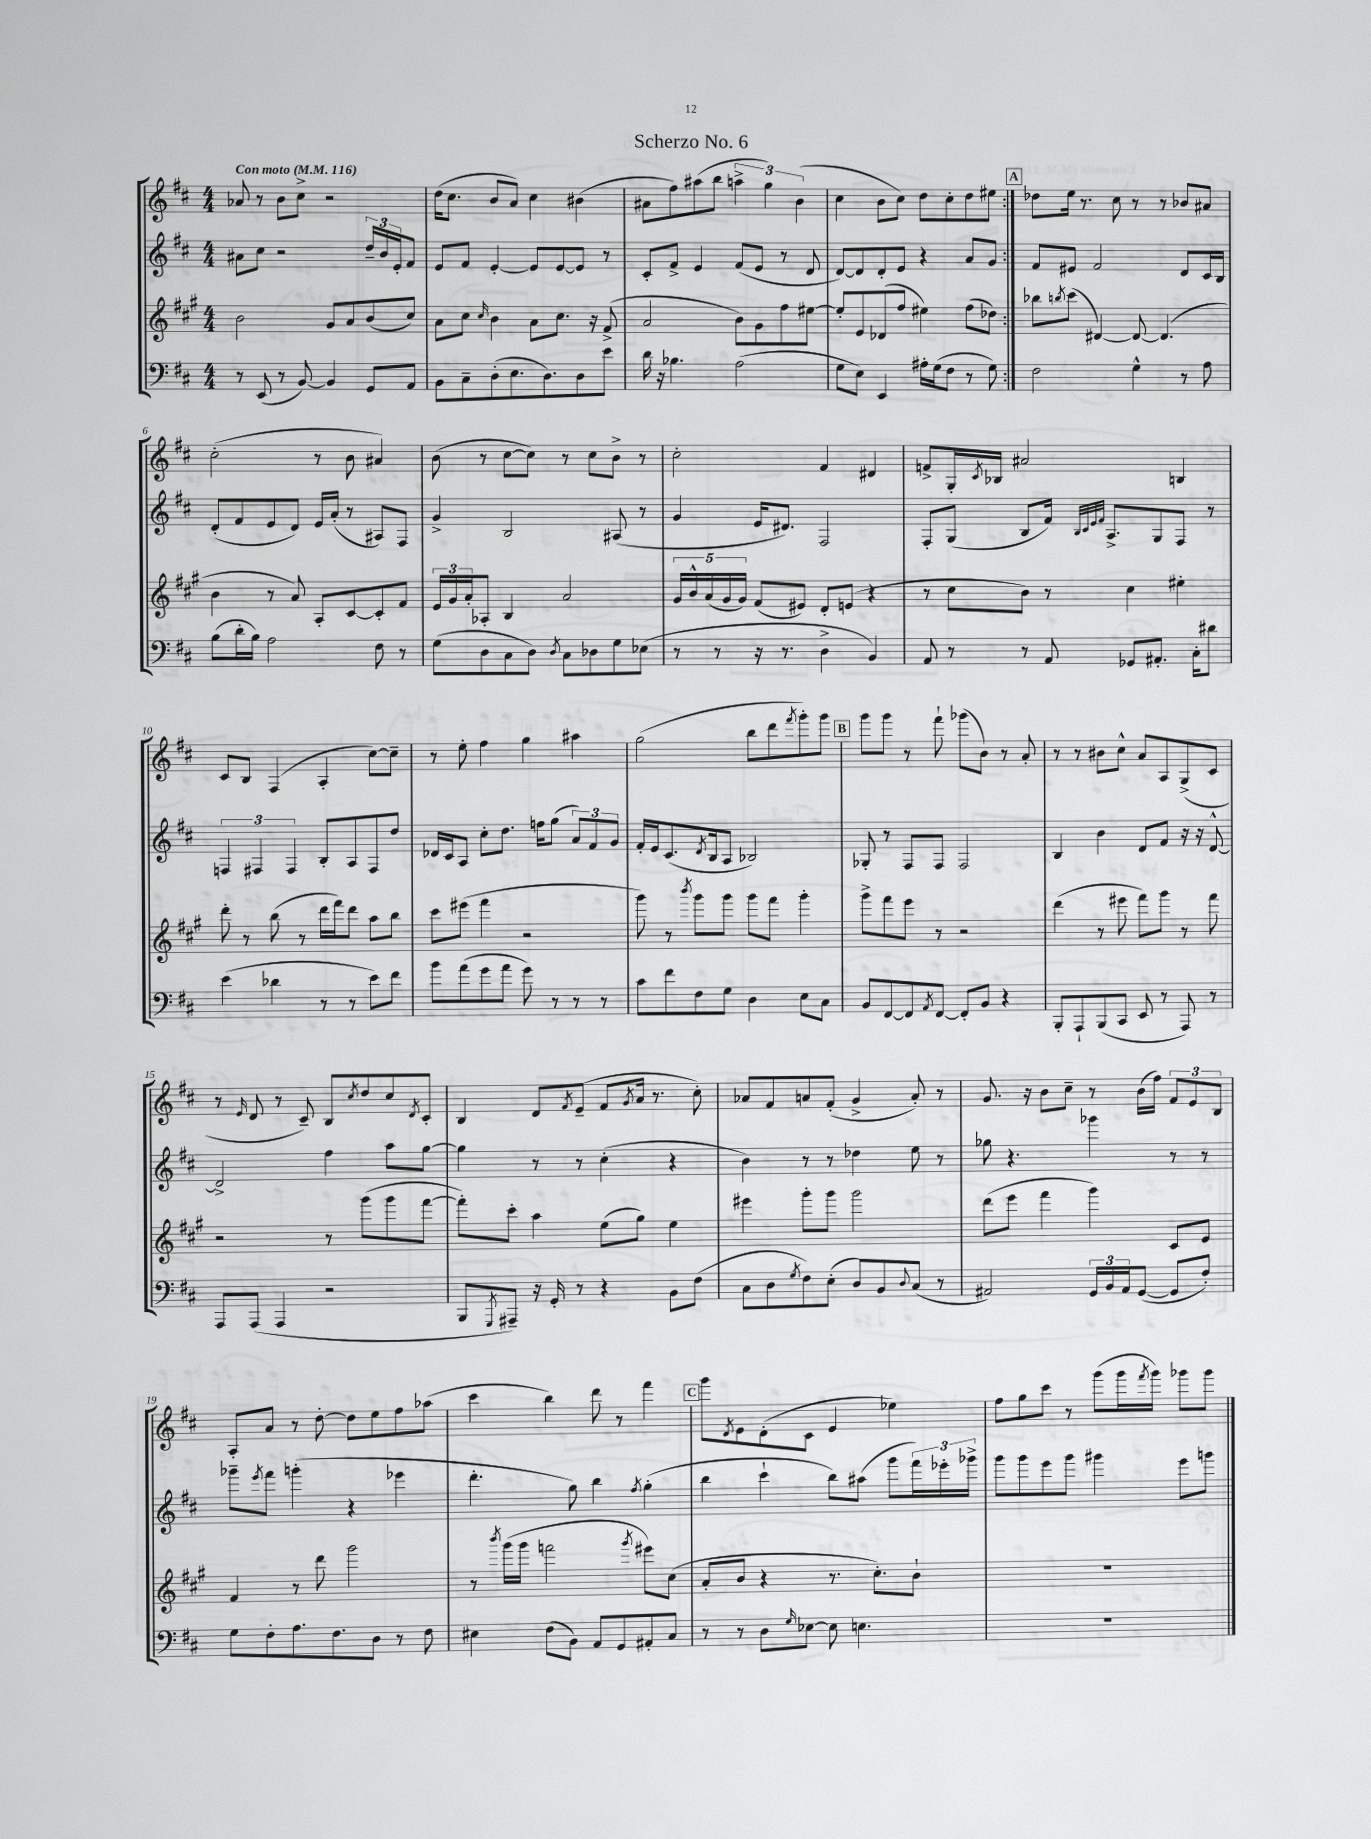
\header { title = "Scherzo No. 6" }
<<
\new StaffGroup <<
\new Staff = "s0" {
    \clef treble \key d \major \numericTimeSignature \time 4/4 \tempo "Con moto" 4 = 116
    \repeat volta 2 { aes'8 r8 b'8 cis''8-> r2 |
    d''16( cis''8. b'8 a'8) cis''4 bis'4( |
    ais'8 fis''8) ais''8( b''8 \tuplet 3/2 { a''4-> g''4) b'4( } |
    cis''4 b'8 cis''8) d''8 cis''8-. d''8 eis''8 | }
    \mark \markup { \box "A" } des''8 e''16 r8. cis''8 r8 r8 bes'8 ais'8 |
    cis''2-.( r8 b'8 ais'4) |
    b'8( r8 cis''8~ cis''8) r8 cis''8 b'8-> r8 |
    cis''2-. fis'4 dis'4 |
    f'8-> g16-. \acciaccatura { cis'8 } bes16 ais'2 b4 |
    cis'8 b8 fis4( a4-. cis''8~) cis''8-- |
    r8 e''8-. fis''4 g''4 ais''4 |
    g''2( b''8 d'''8 \acciaccatura { fis'''8 } g'''8-.) g'''8 |
    \mark \markup { \box "B" } g'''8 g'''8 r8 fis'''8-! ges'''8( b'8) r8 a'8-. |
    r8 r8 bis'8 cis''8-^ a'8 a8 g8->( cis'8 |
    r8 \grace { e'16 } d'8 r8 cis'8--) b8 \acciaccatura { cis''8 } d''8 cis''8 \acciaccatura { d'8 } cis'8-. |
    b4 d'8 \acciaccatura { fis'8 } e'8--( fis'8 \acciaccatura { g'8 } a'16 r8. cis''8-.) |
    aes'8 fis'8 a'8 fis'8-.( g'4-> a'8-.) r8 |
    g'8. r16 b'8 cis''8-- r8 b'16( fis''16) \tuplet 3/2 { fis'8 e'8 b8 } |
    a8-. a'8 r8 d''8~-. d''8 e''8 fis''8 aes''8( |
    cis'''4 b''4) d'''8 r8 fis'''4 |
    \mark \markup { \box "C" } g'''8 \acciaccatura { d'8 } e'8 d'8-.( cis'8 e'4 ees''4) |
    fis''8 g''8 cis'''8 r8 g'''8( g'''16 \acciaccatura { fis'''8 } g'''16) ges'''8 ges'''8 \bar "|." |
}
\new Staff = "s1" {
    \clef treble \key d \major \numericTimeSignature \time 4/4
    \repeat volta 2 { ais'8 cis''8 r2 \tuplet 3/2 { d''16-- b'16 e'16-. } fis'8 |
    e'8 fis'8 e'4~-. e'8 e'8~ e'8 r8 |
    cis'8-. fis'8-> e'4 fis'8( e'8 r8 d'8 |
    d'8~) d'8 d'8-. e'8 r4 a'8 g'8 | }
    \mark \markup { \box "A" } fis'8 eis'8 fis'2 d'8 cis'16 b16 |
    d'8-.( fis'8 e'8 d'8) e'16 a'16-.( r8 ais8) fis8 |
    g'4-> b2 ais8( r8 |
    g'4 e'16 dis'8.) fis2 |
    fis8-. g8( b8 fis'16) \grace { b32 cis'32 e'32 fis'32 } a8.-> g8 fis8 r8 |
    \tuplet 3/2 { f4 fis4 fis4 } b8-. a8 fis8 d''8 |
    des'16 cis'16 a8 cis''8-. d''8. f''16 g''8( \tuplet 3/2 { a'8) fis'8 g'8 } |
    fis'16-. e'16 cis'8.( \acciaccatura { d'8 } b16 a8 bes2) |
    \mark \markup { \box "B" } ges8-. r8 fis8 fis8 fis2 |
    b4 b'4 d'8 fis'8 r16 r16 d'8~-^ |
    d'2-> fis''4 a''8 g''8~ |
    g''4 r8 r8 cis''4-.( r4 |
    b'4) r8 r8 des''4 e''8 r8 |
    ges''8 r4. ges'''4 r8 r8 |
    ges'''8-- \acciaccatura { e'''8 } fis'''8 g'''4-.( r4 ees'''4 |
    d'''4.-. g''8) b''4 \acciaccatura { fis''8 } g''4-.( |
    \mark \markup { \box "C" } b''4 cis'''4-! b''8) ais''8( g'''8 \tuplet 3/2 { fis'''16) ees'''16-. ges'''16-> } |
    g'''8 g'''8 e'''8 g'''8 gis'''4 e'''8 g'''8 \bar "|." |
}
\new Staff = "s2" {
    \clef treble \key a \major \numericTimeSignature \time 4/4
    \repeat volta 2 { b'2 gis'8 a'8 b'8( cis''8) |
    a'8 cis''8 \grace { cis''16 } b'4 a'8 cis''8. r16 fis'8->( |
    a'2 b'8) gis'8 fis''8 eis''8~ |
    eis''8-. e'8 des'8( fis''8 eis''4) fis''8( des''8) | }
    \mark \markup { \box "A" } bes''8 \acciaccatura { b''8 } cis'''8( dis'4~) dis'8~ dis'4.( |
    b'4 r8 a'8) a8-. cis'8~ cis'8-. fis'8 |
    \tuplet 3/2 { e'16 gis'16 a'16-. } aes8-. b4 a'2 |
    \tuplet 5/4 { gis'16 b'16-^ a'16( gis'16 gis'16) } fis'8( eis'8) d'8-. e'8( r4 |
    r8 cis''8 b'8) r8 cis''4 eis''4-. |
    d'''8-. r8 b''8( r8 d'''16 fis'''16) d'''8 a''8 b''8 |
    cis'''8 eis'''8( fis'''4 r2 |
    gis'''8) r8 \acciaccatura { b'''8 } gis'''8 gis'''8 gis'''8 fis'''8 gis'''4-. |
    \mark \markup { \box "B" } gis'''8-> fis'''8 e'''8 r8 r2 |
    d'''4( r8 eis'''8 fis'''8) gis'''8 r8 fis'''8 |
    r2 r8 gis'''8( gis'''8 fis'''8~ |
    fis'''8-.) cis'''8-. a''4 e''8( gis''8) e''4 |
    eis'''4 gis'''8-. gis'''8 gis'''2 |
    d'''8( e'''8 fis'''4 gis'''4) cis'8 e'8 |
    fis'4 r8 d'''8 gis'''2 |
    r8 \acciaccatura { b'''8 } gis'''16( gis'''16 f'''2 \acciaccatura { gis'''8 } eis'''8) cis''8( |
    \mark \markup { \box "C" } a'8-. b'8 r4 r8. cis''8.-.) b'8-! |
    R1 \bar "|." |
}
\new Staff = "s3" {
    \clef bass \key d \major \numericTimeSignature \time 4/4
    \repeat volta 2 { r8 e,8( r8 b,8~) b,4 g,8 a,8 |
    b,8 cis8-- d8-.( e8. d8.) d8 e'8 |
    d'16 r16 bes4. a2( |
    g8 e8) e,4 ais16-. g16( fis8 r8 g8) | }
    \mark \markup { \box "A" } fis2 g4-^ r8 a8 |
    b8( d'16-. b16) a2 fis8 r8 |
    g8( d8 cis8 d8) \acciaccatura { d8 } cis8 des8 g8 ees8( |
    r8 r8 r16 r8. d4-> b,4) |
    a,8 r8 r8 a,8 ges,8 ais,8.-. cis16-. dis'8 |
    e'4( des'4 r8 r8 e'8) fis'8 |
    b'8 a'8( g'8 a'8 g'8) r8 r8 r8 |
    cis'8 fis'8 fis8 g8 d4 e8 cis8 |
    \mark \markup { \box "B" } b,8 fis,8~ fis,8 \acciaccatura { a,8 } fis,8~ fis,8-. b,8 r4 |
    b,,8-. a,,8-! b,,8( cis,8 e,8 r8 a,,8) r8 |
    a,,8 a,,8( a,,4 r2 |
    b,,8 \acciaccatura { g,,8 } ais,,8--) r16 g,16-. r8 r4 b,8 fis8( |
    cis8 d8 \acciaccatura { g8 } fis8) e8-.( d8) b,8 \appoggiatura { d8 } cis8( r8 |
    ais,2) \tuplet 3/2 { g,16 b,16 ais,16 } g,8~( g,8 fis8-.) |
    g8 fis8-. a8. fis8. d8 r8 fis8 |
    eis4 fis8( b,8) a,8 g,8 ais,8-. cis8 |
    \mark \markup { \box "C" } r8 r8 d8 \grace { g16 } ees8~ ees8 e4. |
    R1 \bar "|." |
}
>>
>>
